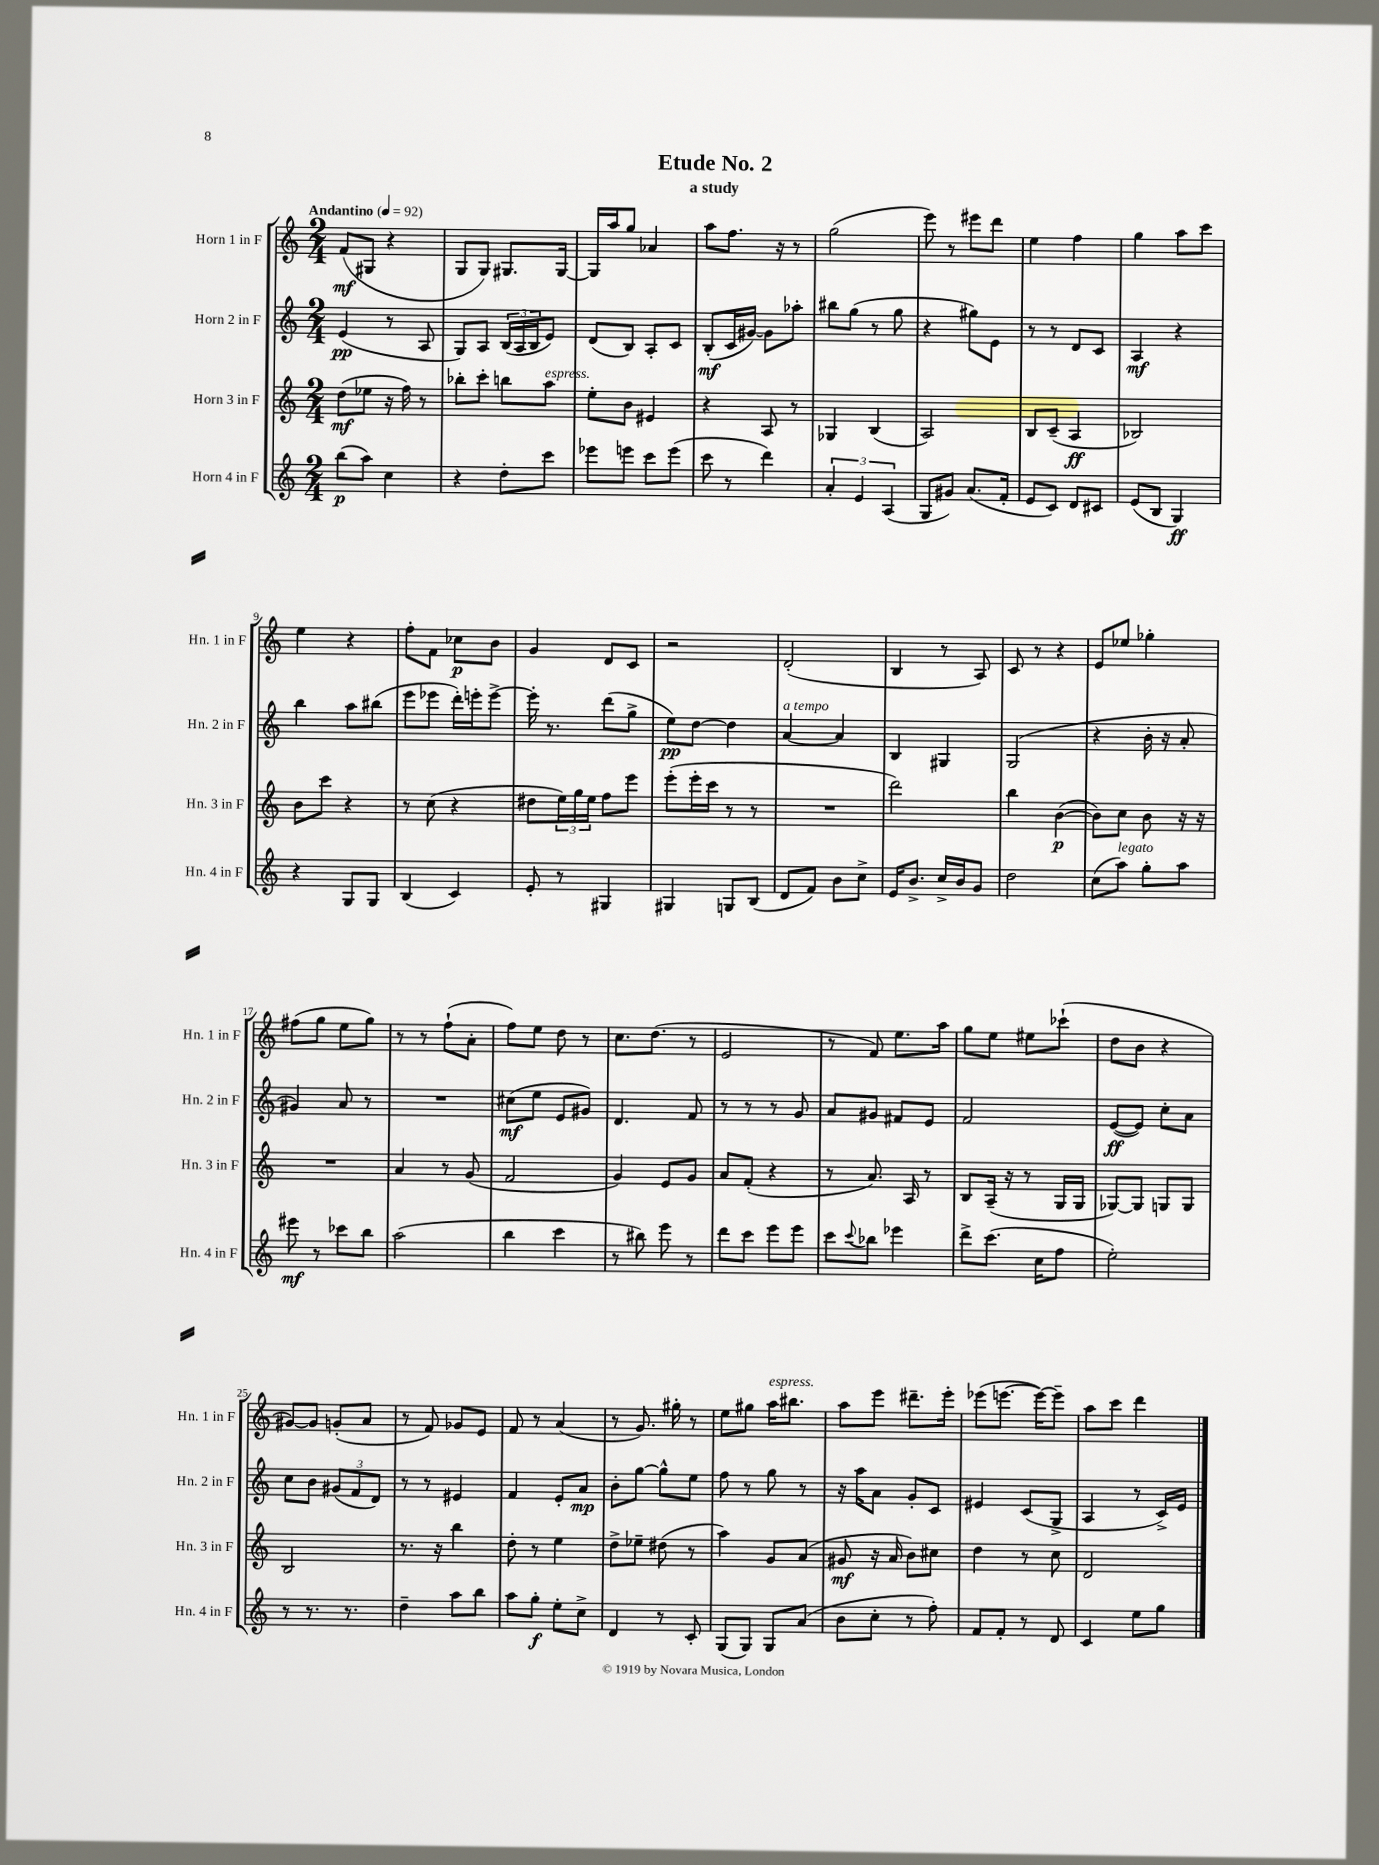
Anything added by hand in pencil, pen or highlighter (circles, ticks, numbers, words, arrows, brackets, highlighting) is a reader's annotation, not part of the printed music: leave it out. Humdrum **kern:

**kern	**kern	**kern	**kern
*staff4	*staff3	*staff2	*staff1
*clefG2	*clefG2	*clefG2	*clefG2
*k[]	*k[]	*k[]	*k[]
*M2/4	*M2/4	*M2/4	*M2/4
*MM92	*MM92	*MM92	*MM92
(8bb\L	(8dd\L	(4e/	(8f/L
8aa\J)	8ee-\J	.	8G#/J
4cc\	16r	8r	4r
.	16ff\)	.	.
.	8r	8A/	.
=	=	=	=
4r	8bb-'\L	8G/L)	8G/L
.	8ccc'\J	8A/J	8G/J)
8dd'\L	8bb\L	(24B/LL	8.G#/L
.	.	24A/	.
.	.	24B/J	.
8ccc\J	8aa\J	8e/J)	.
.	.	.	[16G#/Jk
=	=	=	=
8eee-\L	8ee'\L	(8d/L	16G#/]LL
.	.	.	16aa/J
8eee\J	8b\J	8B/J)	8gg/J
8ccc\L	4e#/	8A'/L	4a-/
(8eee\J	.	8c/J	.
=	=	=	=
8ccc\	4r	(8B'/L	8aa\L
8r	.	16c/L	8.ff\J
.	.	[16g#/JJ)	.
4ddd\)	8A/	8g#\]L	.
.	.	.	16r
.	8r	8aa-'\J	8r
=	=	=	=
6a'/	4G-/	8bb#\L	(2gg\
.	.	(8gg\J	.
6e/	.	.	.
.	(4B/	8r	.
(6A/	.	.	.
.	.	8gg\	.
=	=	=	=
8G/L	2A/)	4r	8eee\)
8g#/J)	.	.	8r
(8.a/L	.	8gg#\L)	8eee#\L
.	.	8e\J	8ddd\J
16f'/Jk	.	.	.
=	=	=	=
8e/L	8B/L	8r	4ee\
8c/J)	(8c~/J	8r	.
8d/L	4A/	8d/L	4ff\
8c#/J	.	8c/J	.
=	=	=	=
(8e/L	2B-/)	4A/	4gg\
8B/J	.	.	.
4G/)	.	4r	8aa\L
.	.	.	8ccc\J
=	=	=	=
4r	8b\L	4bb\	4ee\
.	8ccc\J	.	.
8G/L	4r	8aa\L	4r
8G/J	.	(8bb#\J	.
=	=	=	=
(4B/	8r	8eee\L	8ff'\L
.	(8cc\	8eee-\J	8f\J
4c/)	4r	16ddd'\LL)	8cc-\L
.	.	16eee'\J	.
.	.	[8eee^\J	8b\J
=	=	=	=
8e'/	8dd#\L	16eee'\]	4g/
.	.	8.r	.
8r	24ee\L)	.	.
.	24gg\	.	.
.	24ee\JJ	.	.
4G#/	8ff\L	(8ddd\L	8d/L
.	8eee\J	8gg^\J	8c/J
=	=	=	=
4G#/	(8eee'\L	8ee\L)	2r
.	16eee'\L	[8dd\J	.
.	16ccc\JJ	.	.
8G/L	8r	4dd\]	.
(8B/J	8r	.	.
=	=	=	=
8d/L	2r	[4a/	(2d'/
8f/J)	.	.	.
8b\L	.	4a/]	.
8cc^\J	.	.	.
=	=	=	=
16e/LK	2ddd\)	4B/	4B/
8.b^/J	.	.	.
16cc^/LL	.	4G#/	8r
16b/J	.	.	.
8g/J	.	.	8A/)
=	=	=	=
2dd\	4bb\	(2G/	8c/
.	.	.	8r
.	([4b\	.	4r
=	=	=	=
(8cc\L	8b\]L)	4r	8e/L
8aa\J)	8cc\J	.	8ee-/J
8gg'\L	8b\	16b'\	4gg-'\
.	.	16r	.
8aa\J	16r	8a'/	.
.	16r	.	.
=	=	=	=
8eee#\	2r	4g#/)	(8ff#\L
8r	.	.	8gg\J
8ccc-\L	.	8a/	8ee\L
8bb\J	.	8r	8gg\J)
=	=	=	=
(2aa\	4a/	2r	8r
.	.	.	8r
.	8r	.	(8ff`\L
.	(8g/	.	8a'\J
=	=	=	=
4bb\	2f/	(8cc#\L	8ff\L)
.	.	8ee\J	8ee\J
4ccc\	.	8e/L	8dd\
.	.	8g#/J)	8r
=	=	=	=
8r	4g/)	4.d/	8.cc\L
8bb#\)	.	.	.
.	.	.	(8.dd\J
8eee\	8e/L	.	.
8r	8g/J	8f/	8r
=	=	=	=
8ddd\L	8a/L	8r	2e/
8ccc\J	(8f'/J	8r	.
8eee\L	4r	8r	.
8eee\J	.	8g/	.
=	=	=	=
8ccc\L	8r	8a/L	8r
8qqccc/	.	.	.
8bb-\J	8.a/)	8g#/J	8f/)
4eee-\	.	8f#/L	8.ee\L
.	16A/	.	.
.	8r	8e/J	.
.	.	.	16aa\Jk
=	=	=	=
8ddd^\L	8B/L	2f/	8gg\L
(8.ccc\J	(16A~/Jk	.	8ee\J
.	16r	.	.
.	8r	.	8ee#\L
16cc\LK	.	.	.
8ff\J	16G/LL	.	(8ccc-`\J
.	16G/JJ	.	.
=	=	=	=
2ee'\)	[8G-/L)	([8e/L	8dd\L
.	8G-/]J	8e/]J)	8b\J
.	8G/L	8cc'\L	4r
.	8G/J	8a\J	.
=	=	=	=
8r	2B/	8cc\L	[8g#/L)
8.r	.	8b\J	8g#/]J
.	.	(12g#/L	(8g'/L
8.r	.	.	.
.	.	12f/	.
.	.	.	8a/J
.	.	12d/J)	.
=	=	=	=
4dd~\	8.r	8r	8r
.	.	8r	8f/)
.	16r	.	.
8aa\L	4bb\	4e#/	8g-/L
8bb\J	.	.	8e/J
=	=	=	=
8aa\L	8dd'\	4f/	8f/
8gg'\J	8r	.	8r
8ee'\L	4ee\	8e'/L	(4a/
8cc^\J	.	8a/J	.
=	=	=	=
4d/	8dd^\L	8b'\L	8r
.	8ee-~\J	[8gg\J	8.g/)
8r	(8dd#\	8gg^^\]L	.
.	.	.	16gg#'\
8c'/	8r	8ee\J	8r
=	=	=	=
(8G/L	4aa\)	8ff\	8ee\L
8G/J)	.	8r	8gg#\J
8G/L	8g/L	8gg\	16aa\LK
.	.	.	8.bb#\J
(8a/J	(8a/J	8r	.
=	=	=	=
8b\L	8g#/	16r	8aa\L
.	.	16aa\LK	.
8cc'\J	16r	8a\J	8eee\J
.	16a/	.	.
8r	8b\L)	8g'/L	8.ddd#~\L
8ff'\)	8cc#\J	8c/J	.
.	.	.	16eee'\Jk
=	=	=	=
8f/L	4dd\	4e#/	(8eee-\L
8f'/J	.	.	[8.eee\J
8r	8r	(8c/L	.
.	.	.	16eee\_LK)
8d/	8cc\	8G^/J	8eee~\]J
=	=	=	=
4c/	2d/	4A/	8aa\L
.	.	.	8ccc\J
8ee\L	.	8r	4ddd\
8gg\J	.	16c^/LL)	.
.	.	16e/JJ	.
==	==	==	==
*-	*-	*-	*-
